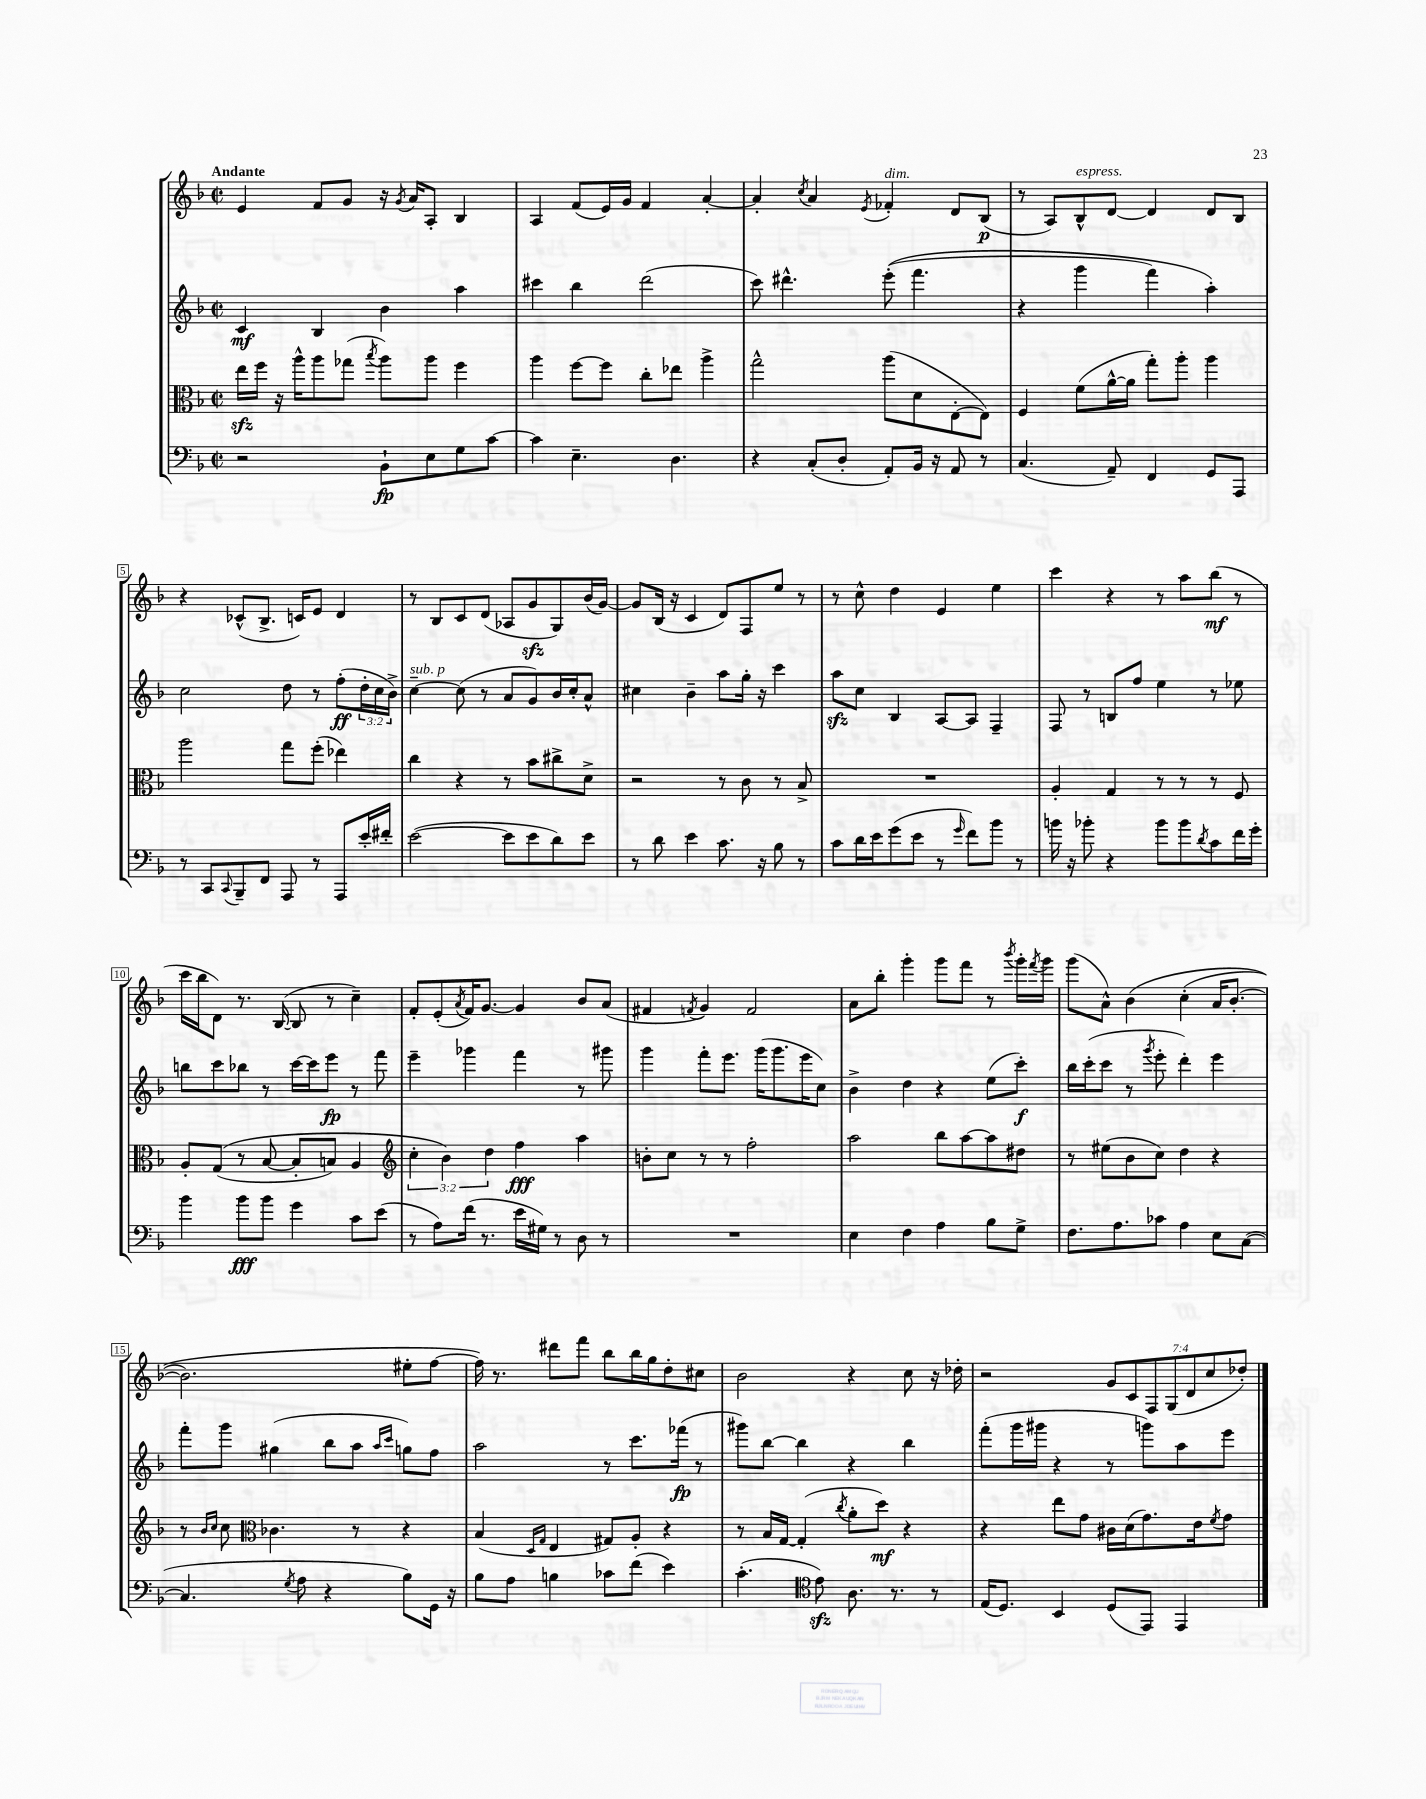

**kern	**dynam	**kern	**dynam	**kern	**dynam	**kern	**dynam
*part4	*part4	*part3	*part3	*part2	*part2	*part1	*part1
*staff4	*staff4	*staff3	*staff3	*staff2	*staff2	*staff1	*staff1
*clefF4	*	*clefC3	*	*clefG2	*	*clefG2	*
*k[b-]	*	*k[b-]	*	*k[b-]	*	*k[b-]	*
*M2/2	*	*M2/2	*	*M2/2	*	*M2/2	*
*met(c|)	*	*met(c|)	*	*met(c|)	*	*met(c|)	*
=1	=1	=1	=1	=1	=1	=1	=1
!	!	!	!	!	!	!LO:TX:a:B:t=Andante	!
2r	.	16eezz\LL	.	4c/	mf	4e/	.
.	.	16ff\JJ	.	.	.	.	.
.	.	16r	.	.	.	.	.
.	.	16aa^^\KL	.	.	.	.	.
.	.	8aa\	.	4B-/	.	8f/L	.
.	.	(8gg-X\J	.	.	.	8g/J	.
.	.	8qbb-/	.	.	.	.	.
8BB-`\L	fp	8aa\L)	.	4b-\	.	16r	.
.	.	.	.	.	.	8qg/	.
.	.	.	.	.	.	16a/KL	.
8E\	.	8aa\J	.	.	.	8A'/J	.
8G\	.	4ff\	.	4aa\	.	4B-/	.
[8c\J	.	.	.	.	.	.	.
=2	=2	=2	=2	=2	=2	=2	=2
4c\]	.	4aa\	.	4ccc#X\	.	4A/	.
4.E~\	.	[8ff\L	.	4bb-\	.	(8f/L	.
.	.	8ff\J]	.	.	.	16e/L)	.
.	.	.	.	.	.	16g/JJ	.
.	.	8cc'\L	.	(2ddd\	.	4f/	.
4.D\	.	8ee-X\J	.	.	.	.	.
.	.	4aa^\	.	.	.	[4a'/	.
=3	=3	=3	=3	=3	=3	=3	=3
4r	.	2gg^^\	.	8ccc\)	.	4a'/]	.
.	.	.	.	4.ddd#X^^\	.	.	.
.	.	.	.	.	.	8qcc/	.
(8C'/L	.	.	.	.	.	4a/	.
8D'/J	.	.	.	.	.	.	.
.	.	.	.	.	.	8qe/	.
!	!	!	!	!	!	!LO:TX:a:i:t=dim.	!
8AA'/L)	.	(8aa\L	.	((8eee'\	.	4f-X'/	.
16BB-/Jk	.	8d\	.	4.fff\	.	.	.
16r	.	.	.	.	.	.	.
8AA/	.	[8E'\	.	.	.	8d/L	.
8r	.	8E\J])	.	.	.	(8B-/J	p
=4	=4	=4	=4	=4	=4	=4	=4
(4.C/	.	4F/	.	4r	.	8r	.
.	.	.	.	.	.	8A/L)	.
!	!	!	!	!	!	!LO:TX:a:i:t=espress.	!
.	.	(8f\L	.	4ggg\	.	8B-^^/	.
8AA~/)	.	[16a^^\L	.	.	.	[8d/J	.
.	.	16a\JJ]	.	.	.	.	.
4FF/	.	8gg'\L)	.	4fff\)	.	4d/]	.
.	.	8aa'\J	.	.	.	.	.
8GG/L	.	4aa\	.	4aa'\)	.	8d/L	.
8AAA/J	.	.	.	.	.	8B-/J	.
!!LO:LB:g=z
=5	=5	=5	=5	=5	=5	=5	=5
8r	.	2aa\	.	2cc\	.	4r	.
8CC/L	.	.	.	.	.	.	.
8qqCC/	.	.	.	.	.	.	.
8BBB-~/	.	.	.	.	.	(8c-X^^/L	.
8FF/J	.	.	.	.	.	8.B-^/J	.
8AAA/	.	8gg\L	.	8dd\	.	.	.
.	.	.	.	.	.	16cn/KL)	.
8r	.	(8ff'\J	.	8r	.	8e/J	.
8AAA/L	.	4ee-X\)	.	(8ff'\L	ff	4d/	.
16e'/L	.	.	.	24dd'\L	.	.	.
.	.	.	.	24cc\	.	.	.
16f#X'/JJ	.	.	.	.	.	.	.
.	.	.	.	24b-^\JJ)	.	.	.
=6	=6	=6	=6	=6	=6	=6	=6
!	!	!	!	!LO:TX:a:i:t=sub. p	!	!	!
([2e\	.	4cc\	.	[4cc~\	.	8r	.
.	.	.	.	.	.	8B-/L	.
.	.	4r	.	(8cc\]	.	8c/	.
.	.	.	.	8r	.	(8d/J	.
8e\L]	.	8r	.	8a/L	.	8A-X/L	.
8e\	.	8b-\L	.	8g/)	.	8gzz/	.
8d\)	.	8cc#X^\	.	16b-/L	.	8G/)	.
.	.	.	.	16cc'/J	.	.	.
8e\J	.	8d^\J	.	8a^^/J	.	(16b-/L	.
.	.	.	.	.	.	[16g/JJ)	.
=7	=7	=7	=7	=7	=7	=7	=7
8r	.	2r	.	4cc#X\	.	8g/L]	.
8d\	.	.	.	.	.	(16B-/Jk	.
.	.	.	.	.	.	16r	.
4e\	.	.	.	4b-~\	.	4c/	.
8.c\	.	8r	.	8aa\L	.	8d/L)	.
.	.	8c\	.	16gg'\Jk	.	8F/	.
16r	.	.	.	16r	.	.	.
8B-\	.	8r	.	4ccc\	.	8ee/J	.
8r	.	8B-^/	.	.	.	8r	.
=8	=8	=8	=8	=8	=8	=8	=8
8c\L	.	1r	.	8aazz\L	.	8r	.
16d\L	.	.	.	8cc\J	.	8cc^^\	.
16e\J	.	.	.	.	.	.	.
(8g\	.	.	.	4B-/	.	4dd\	.
8e\J	.	.	.	.	.	.	.
8r	.	.	.	[8A/L	.	4e/	.
16qqg/	.	.	.	.	.	.	.
8f\L)	.	.	.	8A/J]	.	.	.
8b-\J	.	.	.	4F~/	.	4ee\	.
8r	.	.	.	.	.	.	.
=9	=9	=9	=9	=9	=9	=9	=9
16bn\	.	4A'/	.	8F/	.	4ccc\	.
16r	.	.	.	.	.	.	.
8b-X'\	.	.	.	8r	.	.	.
4r	.	4G/	.	8Bn/L	.	4r	.
.	.	.	.	8ff/J	.	.	.
8b-\L	.	8r	.	4ee\	.	8r	.
8b-\	.	8r	.	.	.	8aa\L	.
8qd/	.	.	.	.	.	.	.
8c\	.	8r	.	8r	.	(8bb-\J	mf
16f\L	.	8F/	.	8ee-X\	.	8r	.
16g'\JJ	.	.	.	.	.	.	.
!!LO:LB:g=z
=10	=10	=10	=10	=10	=10	=10	=10
4b-\	.	8A'/L	.	8bbn\L	.	16ccc\LL	.
.	.	.	.	.	.	16bb-\J	.
.	.	((8G/J	.	8ccc\	.	8d\J)	.
8b-\L	fff	8r	.	8bb-X\J	.	8.r	.
8b-\J	.	[8B-/	.	8r	.	.	.
.	.	.	.	.	.	([16B-/	.
4g\	.	8B-'/L]	.	[16ccc\LL	.	8B-/]	.
.	.	.	.	16ccc\J]	.	.	.
.	.	8Bn/J)	.	8eee\J	fp	8r	.
8c\L	.	4A/	.	8r	.	4cc~\)	.
(8e\J	.	.	.	8fff\	.	.	.
=11	=11	=11	=11	=11	=11	=11	=11
*	*	*clefG2	*	*	*	*	*
8r	.	6cc'\	.	4eee~\	.	8f'/L	.
8A\L)	.	.	.	.	.	(8e'/	.
.	.	6b-\)	.	.	.	.	.
.	.	.	.	.	.	8qa/	.
(16f\Jk	.	.	.	4ggg-X\	.	16f/K)	.
8.r	.	.	.	.	.	[8.g/J	.
.	.	6dd\	.	.	.	.	.
16e\LL	.	4ff\	fff	4fff\	.	4g/]	.
16G#X\JJ)	.	.	.	.	.	.	.
8r	.	.	.	.	.	.	.
8D\	.	4aa\	.	8r	.	8b-/L	.
8r	.	.	.	8ggg#X\	.	(8a/J	.
=12	=12	=12	=12	=12	=12	=12	=12
1r	.	8bn'\L	.	4ggg\	.	4f#X/	.
.	.	8cc\J	.	.	.	.	.
.	.	.	.	.	.	8qfn/	.
.	.	8r	.	8fff'\L	.	4g/)	.
.	.	8r	.	8.eee\J	.	.	.
.	.	2ff'\	.	.	.	2f/	.
.	.	.	.	(16ggg\KL	.	.	.
.	.	.	.	8.ggg\	.	.	.
.	.	.	.	16eee\K	.	.	.
.	.	.	.	8cc\J)	.	.	.
=13	=13	=13	=13	=13	=13	=13	=13
4E\	.	2aa\	.	4b-^\	.	8a\L	.
.	.	.	.	.	.	8bb-'\J	.
4F\	.	.	.	4dd\	.	4ggg'\	.
4A\	.	8bb-\L	.	4r	.	8ggg\L	.
.	.	[8aa\	.	.	.	8fff\J	.
8B-\L	.	8aa\]	.	(8ee\L	.	8r	.
.	.	.	.	.	.	8qbbb-/	.
8G^\J	.	8dd#X\J	.	8ccc'\J)	f	16ggg'\LL	.
.	.	.	.	.	.	8qfff/	.
.	.	.	.	.	.	16ggg\JJ	.
=14	=14	=14	=14	=14	=14	=14	=14
8.F\L	.	8r	.	16bb-\LL	.	(8ggg\L	.
.	.	.	.	(16ccc'\J	.	.	.
.	.	(8ee#X\L	.	8ccc\J	.	8a^^\J)	.
8.A\	.	.	.	.	.	.	.
.	.	8b-\	.	8r	.	(4b-\	.
.	.	.	.	8qggg/	.	.	.
8c-X\J	.	8cc\J)	.	8eee'\	.	.	.
4A\	.	4dd\	.	4ddd'\)	.	(4cc'\	.
8E\L	.	4r	.	4eee\	.	16a/KL	.
.	.	.	.	.	.	[8.b-'/J	.
([8C\J	.	.	.	.	.	.	.
!!LO:LB:g=z
=15	=15	=15	=15	=15	=15	=15	=15
4.C/]	.	8r	.	8fff'\L	.	2.b-\])	.
.	.	16qqb-/LL	.	.	.	.	.
.	.	16qqcc/JJ	.	.	.	.	.
.	.	8cc\	.	8ggg\J	.	.	.
*	*	*clefC3	*	*	*	*	*
.	.	4.c-X\	.	(4gg#X\	.	.	.
8qG/	.	.	.	.	.	.	.
8A\	.	.	.	.	.	.	.
4r	.	.	.	8bb-\L	.	.	.
.	.	8r	.	8aa\J	.	.	.
.	.	.	.	16qqaa/LL	.	.	.
.	.	.	.	16qqccc/JJ	.	.	.
8B-\L)	.	4r	.	8ggn\L)	.	8ee#X'\L	.
16GG\Jk	.	.	.	8ff\J	.	[8ff\J	.
16r	.	.	.	.	.	.	.
=16	=16	=16	=16	=16	=16	=16	=16
8B-\L	.	(4B-/	.	2aa\	.	16ff\])	.
.	.	.	.	.	.	8.r	.
8A\J	.	.	.	.	.	.	.
.	.	16qqD/LL	.	.	.	.	.
.	.	16qqG/JJ	.	.	.	.	.
4Bn\	.	4E/	.	.	.	8ddd#X\L	.
.	.	.	.	.	.	8fff\J	.
8c-X\L	.	8G#X/L)	.	8r	.	8bb-\L	.
(8f\J	.	8A'/J	.	8.ccc\L	.	16bb-\L	.
.	.	.	.	.	.	16gg\J	.
4e\)	.	4r	.	.	.	8dd'\	.
.	.	.	.	(16fff-X\Jk	fp	.	.
.	.	.	.	8r	.	8cc#X\J	.
=17	=17	=17	=17	=17	=17	=17	=17
(4.c'\	.	8r	.	8ggg#X\L)	.	2b-\	.
.	.	16B-/LL	.	[8bb-\J	.	.	.
.	.	[16G/JJ	.	.	.	.	.
.	.	(4G'/]	.	4bb-\]	.	.	.
*clefC4	*	*	*	*	*	*	*
8ezz\)	.	.	.	.	.	.	.
.	.	8qcc/	.	.	.	.	.
8.A\	.	8a'\L	.	4r	.	4r	.
.	.	8dd\J)	mf	.	.	.	.
8.r	.	.	.	.	.	.	.
.	.	4r	.	4bb-\	.	8cc\	.
8r	.	.	.	.	.	16r	.
.	.	.	.	.	.	16dd-X'\	.
=18	=18	=18	=18	=18	=18	=18	=18
(16E/KL	.	4r	.	(8fff'\L	.	2r	.
8.D/J)	.	.	.	.	.	.	.
.	.	.	.	16ggg\L	.	.	.
.	.	.	.	16ggg#X\JJ	.	.	.
4BB-/	.	8ee\L	.	4r	.	.	.
.	.	8g\J	.	.	.	.	.
(8D/L	.	16c#X\LL	.	8r	.	14g/L	.
.	.	(16d\J	.	.	.	.	.
.	.	.	.	.	.	14c/	.
8EE/J)	.	8.g\)	.	8gggn\L)	.	.	.
.	.	.	.	.	.	14F/	.
.	.	.	.	.	.	(14G/	.
4EE/	.	.	.	8aa\	.	.	.
.	.	.	.	.	.	14d/	.
.	.	16e\k	.	.	.	.	.
.	.	.	.	.	.	14cc/	.
.	.	8qf/	.	.	.	.	.
.	.	8g\J	.	8eee\J	.	.	.
.	.	.	.	.	.	14dd-X'/J)	.
==	==	==	==	==	==	==	==
*-	*-	*-	*-	*-	*-	*-	*-
